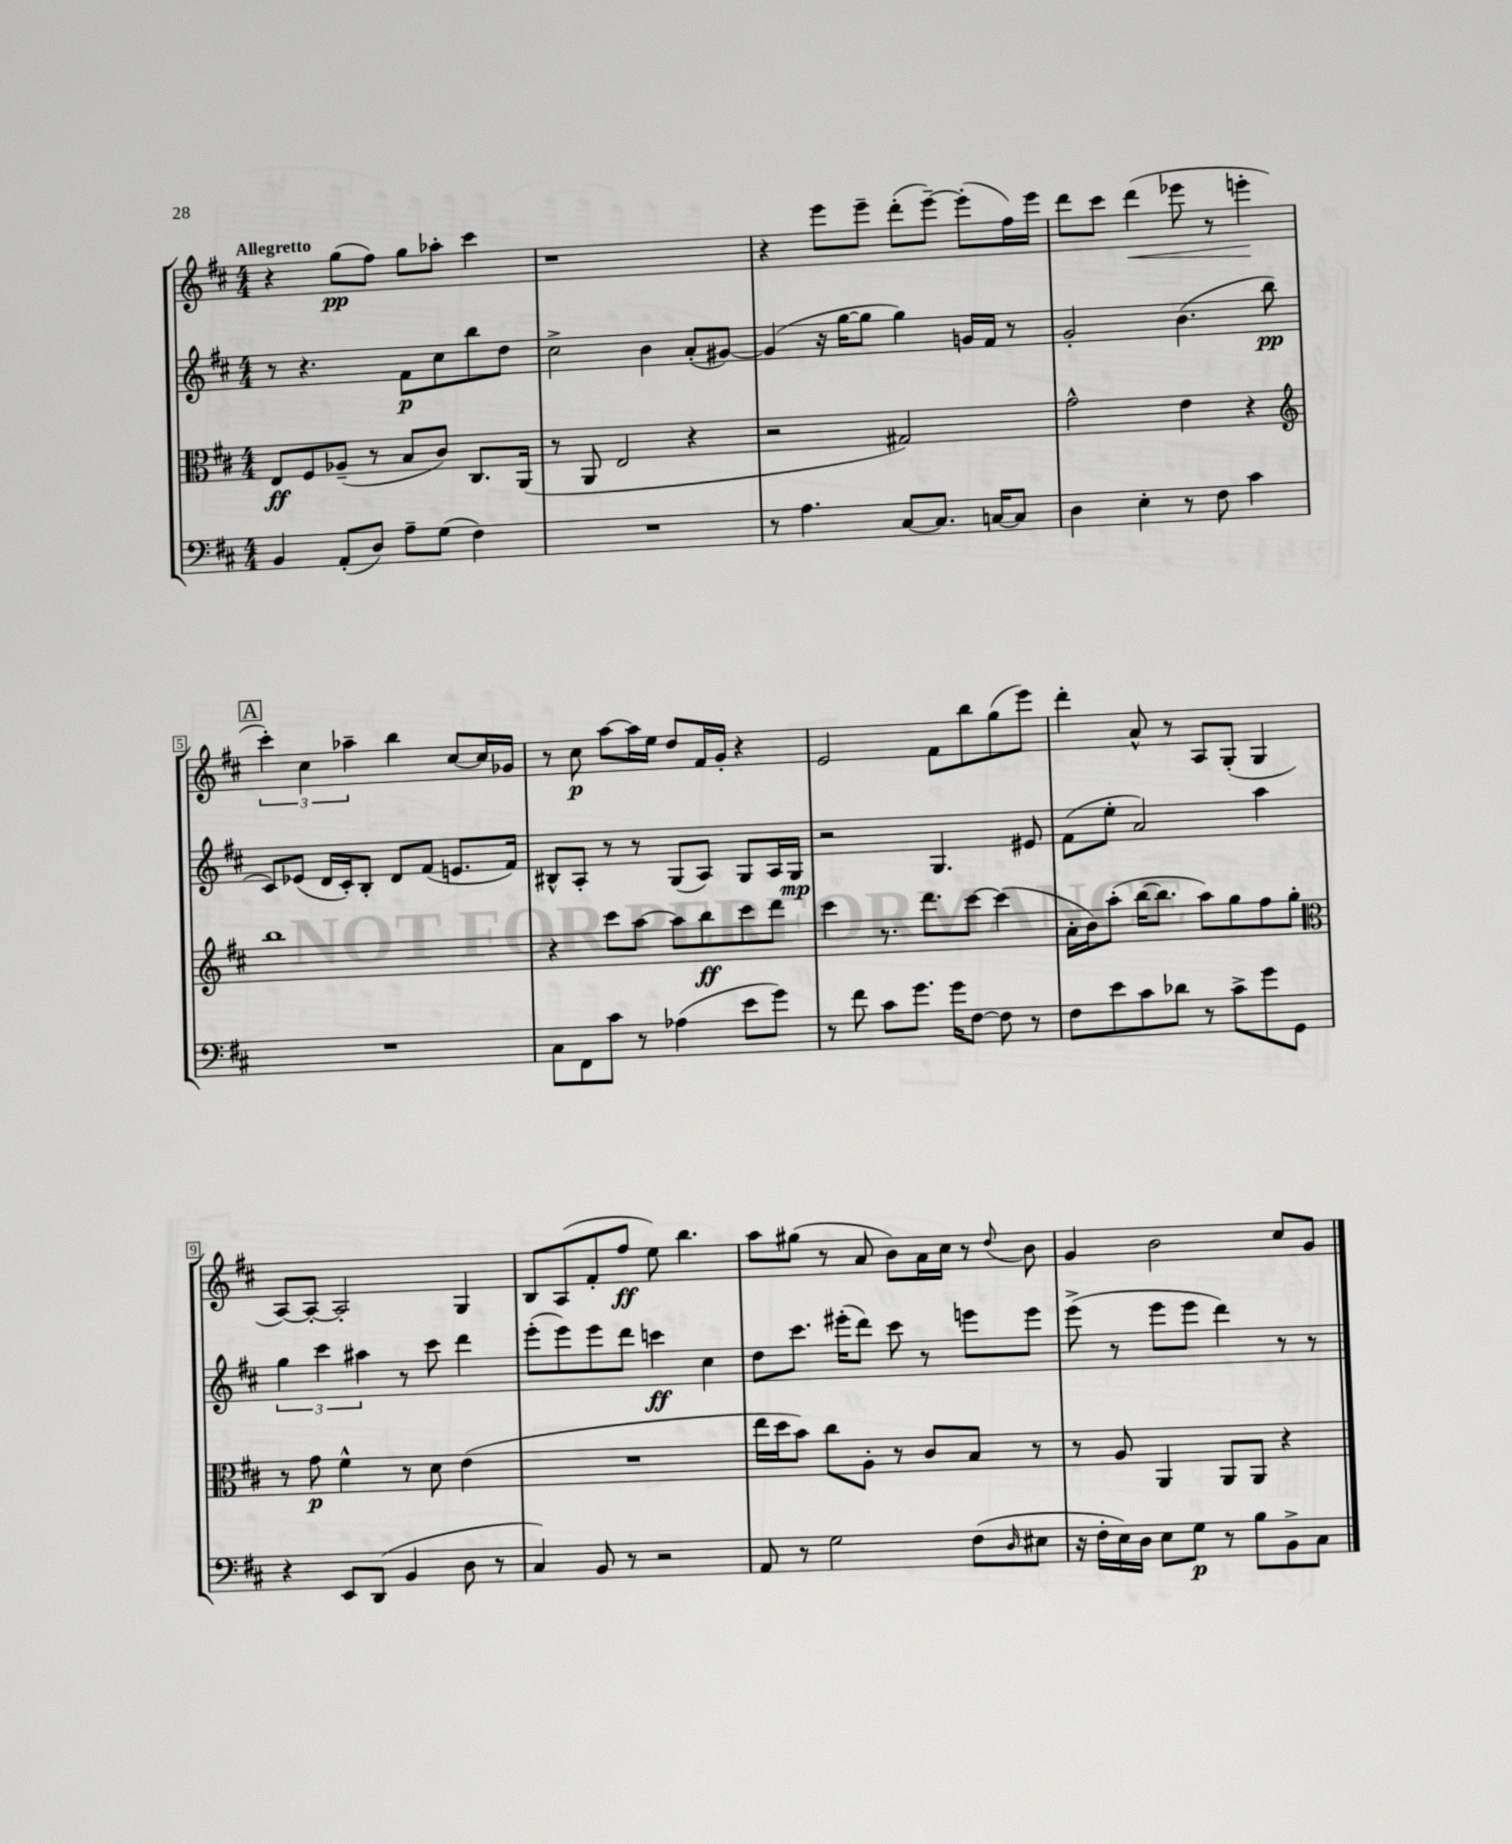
<<
\new StaffGroup <<
\new Staff = "s0" {
    \clef treble \key d \major \numericTimeSignature \time 4/4 \tempo "Allegretto"
    r4 g''8\pp( fis''8) g''8 aes''8-. cis'''4 |
    r1 |
    r4 e'''8 e'''8-- d'''8-.( e'''8~--) e'''8-.( fis''16) e'''16 |
    d'''8 cis'''8 d'''4\<( ees'''8 r8 e'''4-.\! |
    \mark \markup { \box "A" } \tuplet 3/2 { cis'''4-.) cis''4 aes''4-- } b''4 cis''8~ cis''16 ges'16 |
    r8 cis''8\p a''8~ a''16 e''16 d''8 fis'16 g'16-. r4 |
    e'2 fis'8 b''8 g''8( e'''8) |
    d'''4-. a'8-^ r8 a8 g8-.( g4 |
    a8~) a8~-. a2-. g4 |
    b8 a8( fis'8-. fis''8\ff e''8) b''4. |
    a''8 gis''8( r8 a'8 b'8) a'16 cis''16 r8 \appoggiatura { d''8 } b'8 |
    g'4 b'2 cis''8 g'8 \bar "|." |
}
\new Staff = "s1" {
    \clef treble \key d \major \numericTimeSignature \time 4/4
    r8 r4. fis'8\p cis''8 b''8 d''8 |
    cis''2-> b'4 a'8-.( gis'8~) |
    gis'4( r16 g''16~ g''8 g''4) g'16 fis'16 r8 |
    g'2-. b'4.( b''8\pp |
    \mark \markup { \box "A" } cis'8) ees'8( d'16 cis'16-.) b8-. d'8 fis'8( e'8. fis'16) |
    bis8-^ a8-. r8 r8 g8( a8) g8 a16 g16\mp |
    r2 g4. eis'8 |
    fis'8( e''8-. a'2) a''4 |
    \tuplet 3/2 { g''4 cis'''4 ais''4 } r8 cis'''8 d'''4 |
    e'''8-.( e'''8) e'''8 d'''8 c'''4\ff cis''4 |
    d''8 cis'''8. eis'''16-.( d'''8) cis'''8 r8 e'''8 e'''8 |
    e'''8->( r8 e'''8 e'''8 d'''4) r8 r8 \bar "|." |
}
\new Staff = "s2" {
    \clef alto \key d \major \numericTimeSignature \time 4/4
    e8\ff fis8 aes8--( r8 b8 cis'8) cis8. a,16( |
    r8 a,8 e2 r4 |
    r2 gis2) |
    g'2-^ e'4 r4 |
    \mark \markup { \box "A" } \clef treble b''1 |
    r4 cis'''8 a''8~ a''8 b''8\ff cis'''8 d'''8 |
    cis'''4 r8. d'''8. cis'''8~ cis'''4( |
    a'16-. b'16) a''8-.( b''16~ b''8. a''8) g''8 fis''8 g''8-. |
    \clef alto r8 g'8\p fis'4-^ r8 d'8 e'4( |
    R1 |
    e''16 d''16 b'8) cis''8 a8-. r8 cis'8 b8 r8 |
    r8 a8 a,4 a,8 a,8 r4 \bar "|." |
}
\new Staff = "s3" {
    \clef bass \key d \major \numericTimeSignature \time 4/4
    b,4 a,8-.( d8) a8-- g8( fis4) |
    R1 |
    r8 a4. cis8~ cis8. c16~ c8 |
    d4 e4-. r8 fis8 cis'4 |
    \mark \markup { \box "A" } R1 |
    cis8 fis,8 cis'8 r8 aes4( e'8 g'8) |
    r8 fis'8 cis'8 g'8. g'16 fis8~ fis8 r8 |
    fis8 e'8 cis'8 des'8 r8 cis'8-> g'8 g,8 |
    r4 e,8 d,8( b,4 d8 r8 |
    cis4) b,8 r8 r2 |
    a,8 r8 g2 fis8( \grace { d16 } eis8 |
    r16 fis16-. e16) d16 e8 g8\p r8 b8 b,8-> cis8 \bar "|." |
}
>>
>>
\layout { \context { \Score \override BarNumber.stencil = #(make-stencil-boxer 0.1 0.3 ly:text-interface::print) } }
